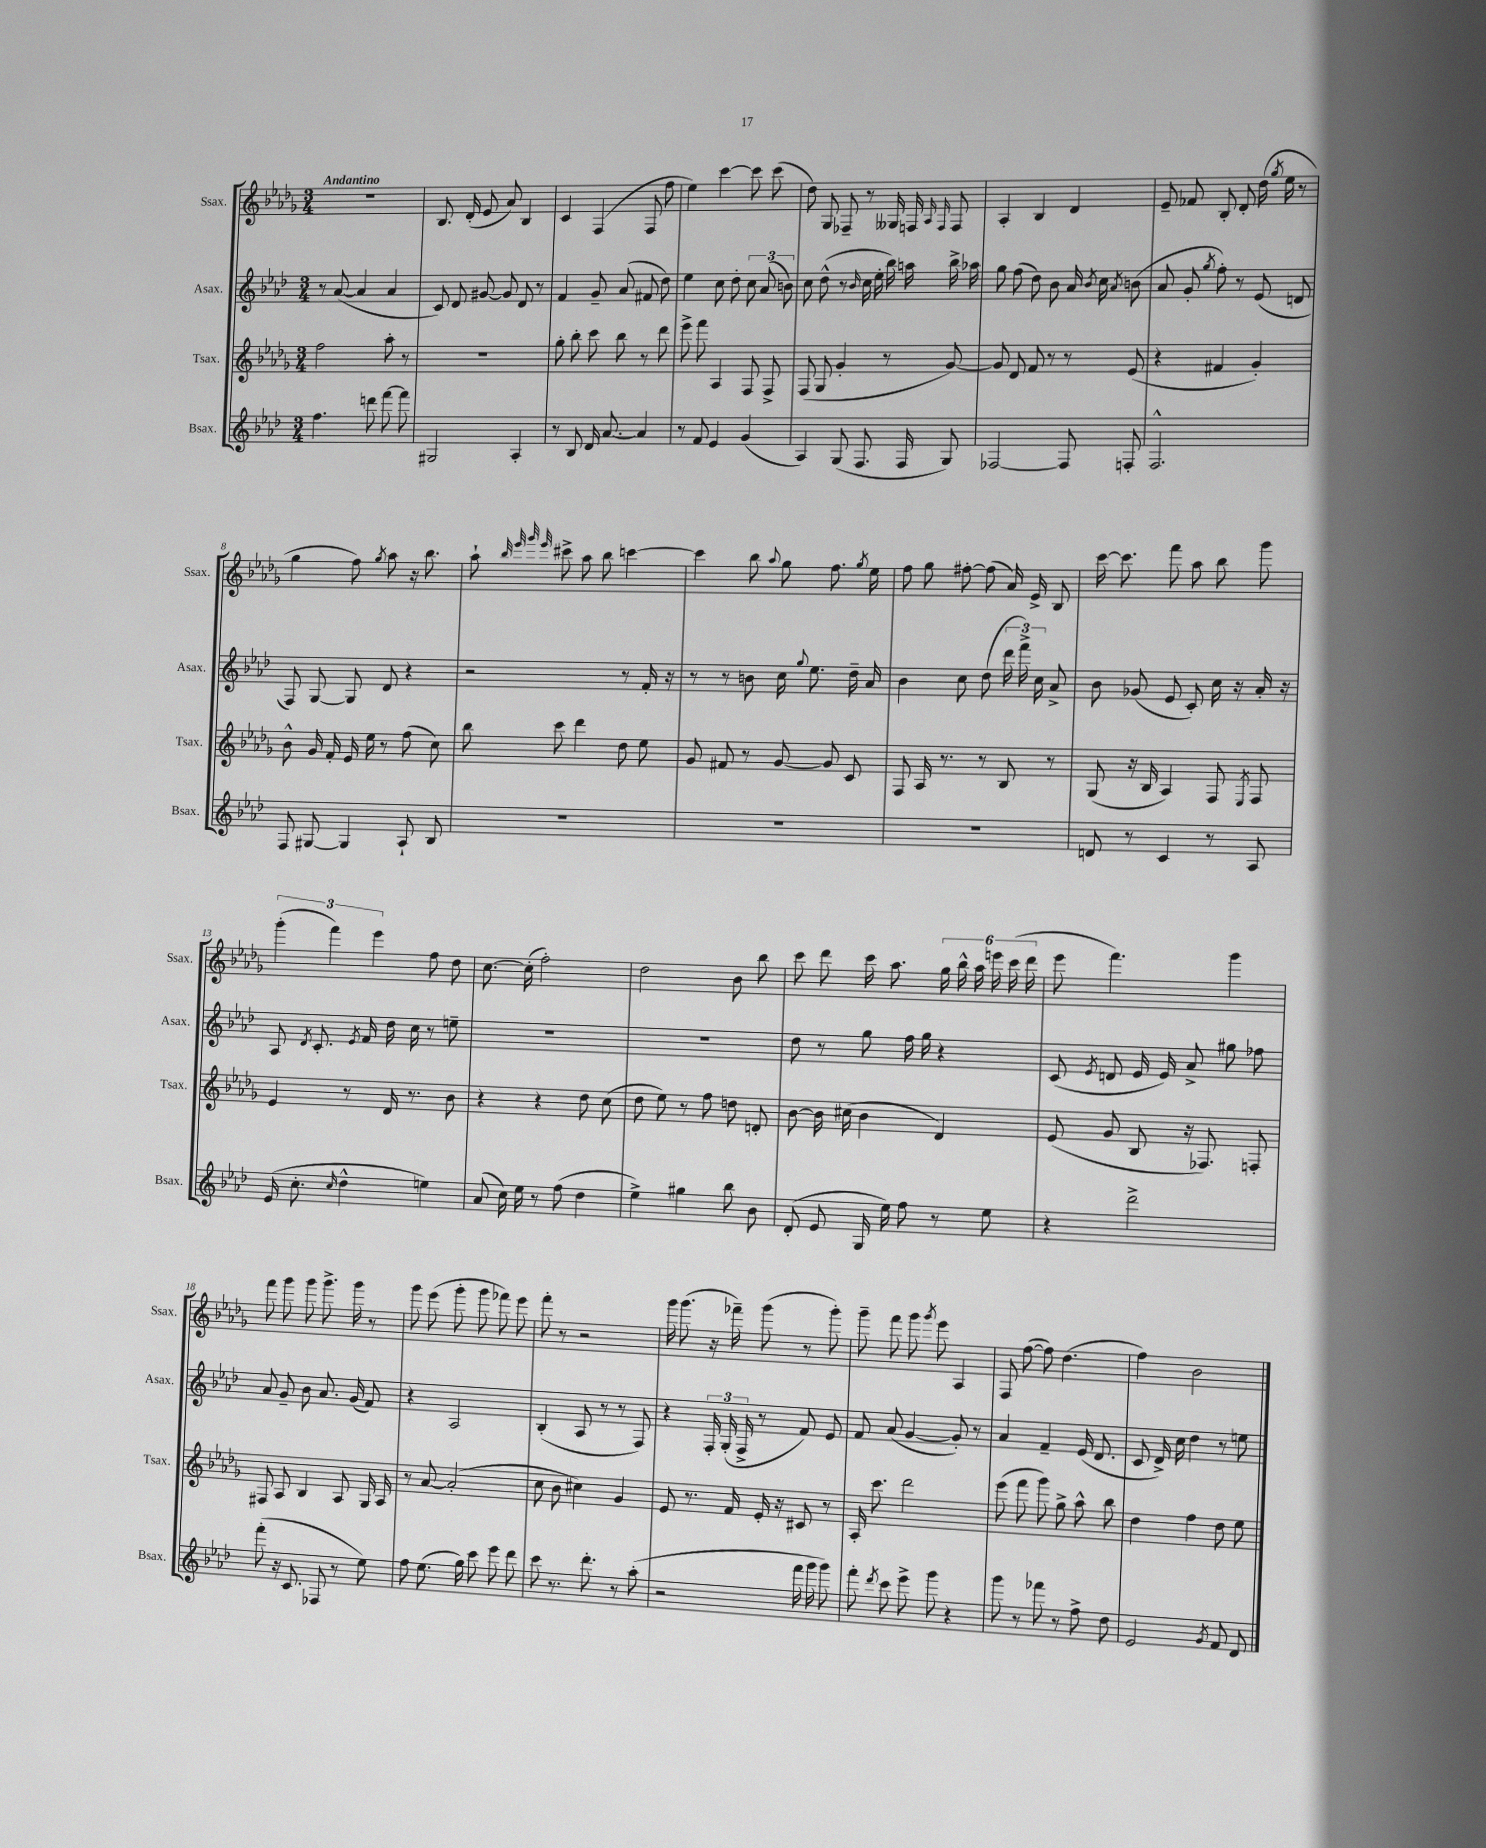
<<
\new StaffGroup <<
\new Staff = "s0" \with { instrumentName = "Ssax." shortInstrumentName = "Ssax." } {
    \clef treble \key des \major \numericTimeSignature \time 3/4 \tempo "Andantino"
    \autoBeamOff R2. |
    bes8. des'16-.( ees'8 aes'8) bes4 |
    c'4 f4( f8 f''8 |
    ees''4) c'''4~ c'''8 c'''8( |
    des''8) ges8 fes8-- r8 geses16 f16 \grace { aes16 f16 } f8 |
    aes4-. bes4 des'4 |
    ees'8-- fes'8 bes8-. des'8-. des''16( \acciaccatura { ges''8 } ees''16 r8 |
    ges''4 f''8) \acciaccatura { ges''8 } aes''8 r16 bes''8. |
    aes''8-! \grace { bes''32 ees'''32 ges'''32 ees'''32 } cis'''8-> aes''8 bes''8 c'''4~ |
    c'''4 bes''8 \appoggiatura { aes''8 } ges''8 f''8. \acciaccatura { ges''8 } ees''16 |
    f''8 ges''8 fis''8~-. fis''8( aes'16) ees'16-> bes8 |
    c'''16~ c'''8. f'''8 aes''8 bes''8 ges'''8 |
    \tuplet 3/2 { ges'''4-.( f'''4) ees'''4 } f''8 des''8 |
    c''8.~ c''16-.( f''2-.) |
    des''2 bes'8 bes''8 |
    c'''8 des'''8 c'''16 aes''8. \tuplet 6/4 { ges''16 bes''16-^ aes''16 e'''16 c'''16( des'''16 } |
    ees'''8 f'''4.) ges'''4 |
    f'''8 ges'''8 ges'''8 ges'''8.-> ges'''16 r8 |
    ges'''8 ees'''8( ges'''8-. ges'''8 fes'''8) ees'''8 |
    f'''8-. r8 r2 |
    ges'''16 ges'''8.( r16 fes'''16--) ges'''8( r8 ges'''8-.) |
    ges'''8-- f'''8 ges'''8 \acciaccatura { ges'''8 } ees'''8 aes4 |
    f8 f''8~( f''8) des''4.( |
    f''4) bes'2 \bar "|." |
}
\new Staff = "s1" \with { instrumentName = "Asax." shortInstrumentName = "Asax." } {
    \clef treble \key aes \major \numericTimeSignature \time 3/4
    \autoBeamOff r8 aes'8~( aes'4 aes'4 |
    c'8) des'8 gis'8~ gis'8 des'8 r8 |
    f'4 g'8-- aes'8( fis'8 des''8) |
    ees''4 c''8 des''8-. \tuplet 3/2 { c''8 aes'8( b'8) } |
    c''8 des''8-^( r8 \grace { bes'16 } c''16 ees''16-. bes''16) a''16 bes''16-> aes''16 |
    g''8 f''8( des''8) bes'8 aes'16 \acciaccatura { bes'8 } c''16 \acciaccatura { aes'8 } b'8( |
    aes'8 g'8-. \acciaccatura { g''8 } f''8-.) r8 ees'8( d'8 |
    f8) g8~ g8 des'8 r4 |
    r2 r8 f'16-. r16 |
    r8 r8 b'8 c''16 \appoggiatura { g''8 } ees''8. des''16-- aes'16 |
    bes'4 c''8 des''8( \tuplet 3/2 { des'''16 f'''16->) c''16 } aes'8-> |
    bes'8 ges'8( ees'8 c'8-.) c''16 r16 aes'16-. r16 |
    aes8 \acciaccatura { des'8 } c'8.-. \acciaccatura { ees'8 } f'16 des''16 c''16 r8 e''8-- |
    R2. |
    R2. |
    des''8 r8 g''8 f''16 g''16 r4 |
    c'8( \acciaccatura { ees'8 } d'8 ees'16 ees'16) aes'8-> gis''8 fes''8 |
    aes'8 g'8-- bes'8 aes'8. g'16( f'8) |
    r4 aes2 |
    bes4-.( aes8 r8 r8 f8) |
    r4 \tuplet 3/2 { f16-. g16-.( f16-> } r8 f'8) ees'8 |
    f'8 aes'8( g'4~ g'8-.) r8 |
    aes'4 f'4-- ees'16( des'8. |
    c'8 des'16->) c''16 des''4 r8 e''8 \bar "|." |
}
\new Staff = "s2" \with { instrumentName = "Tsax." shortInstrumentName = "Tsax." } {
    \clef treble \key des \major \numericTimeSignature \time 3/4
    \autoBeamOff f''2 aes''8-. r8 |
    R2. |
    ges''8-. bes''8-. c'''8 bes''8 r8 des'''8 |
    ees'''8-> f'''8 aes4 f8 f8-> |
    f8( ges8 ges'4-. r8 ges'8~) |
    ges'8 des'8 f'8 r8 r8 ees'8( |
    r4 fis'4 ges'4-.) |
    bes'8-^ ges'16 f'16-. ees'16 ees''16 r8 f''8( c''8) |
    bes''8 c'''8 des'''4 des''8 ees''8 |
    ges'8 fis'8 r8 ges'8~ ges'8 c'8 |
    f8 aes16 r8. r8 bes8 r8 |
    ges8( r16 bes16 aes4) f8 \acciaccatura { ees8 } f8 |
    ees'4 r8 des'16 r8. bes'8 |
    r4 r4 des''8 c''8( |
    des''8 ees''8) r8 f''8 d''8 d'8-. |
    bes'8~ bes'16 cis''16( bes'4 des'4) |
    ees'8( ges'8 bes8 r16 fes8.) f8-. |
    fis8 aes8 bes4 aes8 ges16 aes16 |
    r8 aes'8~ aes'2-.( |
    c''8 bes'8 cis''4) ges'4 |
    ees'8 r8. f'16 ees'16-. r16 cis'8 r8 |
    aes16-. c'''8. des'''2 |
    ees'''8( f'''8 ges'''8) ges''8-> aes''8-^ bes''8 |
    des''4 f''4 des''8 ees''8 \bar "|." |
}
\new Staff = "s3" \with { instrumentName = "Bsax." shortInstrumentName = "Bsax." } {
    \clef treble \key aes \major \numericTimeSignature \time 3/4
    \autoBeamOff f''4. d'''8 f'''8~ f'''8 |
    gis2 aes4-. |
    r8 bes8 des'16 aes'8.~ aes'4 |
    r8 f'8 ees'4 g'4( |
    aes4) g8( f8. f16 g8) |
    fes2~ fes8 f8-. |
    f2.-^ |
    f8 gis8~ gis4 aes8-! bes8 |
    R2. |
    R2. |
    R2. |
    d'8 r8 c'4 r8 aes8 |
    ees'16( c''8.-. \grace { c''16 } des''4-^ e''4) |
    aes'8( c''16) ees''16 r8 f''8( des''4 |
    ees''4->) gis''4 bes''8 bes'8 |
    des'8-.( ees'8 g16 ees''16) f''8 r8 ees''8 |
    r4 des'''2-> |
    f'''8-.( r16 c'8. fes8 r8 ees''8) |
    f''8 ees''8.( g''16) c'''8 ees'''8 des'''8 |
    c'''8 r8. des'''8.-. r8 aes''8-.( |
    r2 f'''16 g'''16 g'''8) |
    f'''8-. \acciaccatura { des'''8 } c'''8 ees'''8-> g'''8 r4 |
    g'''8 r8 fes'''8 r8 f''8-> des''8 |
    ees'2 \acciaccatura { g'8 } f'8 des'8 \bar "|." |
}
>>
>>
